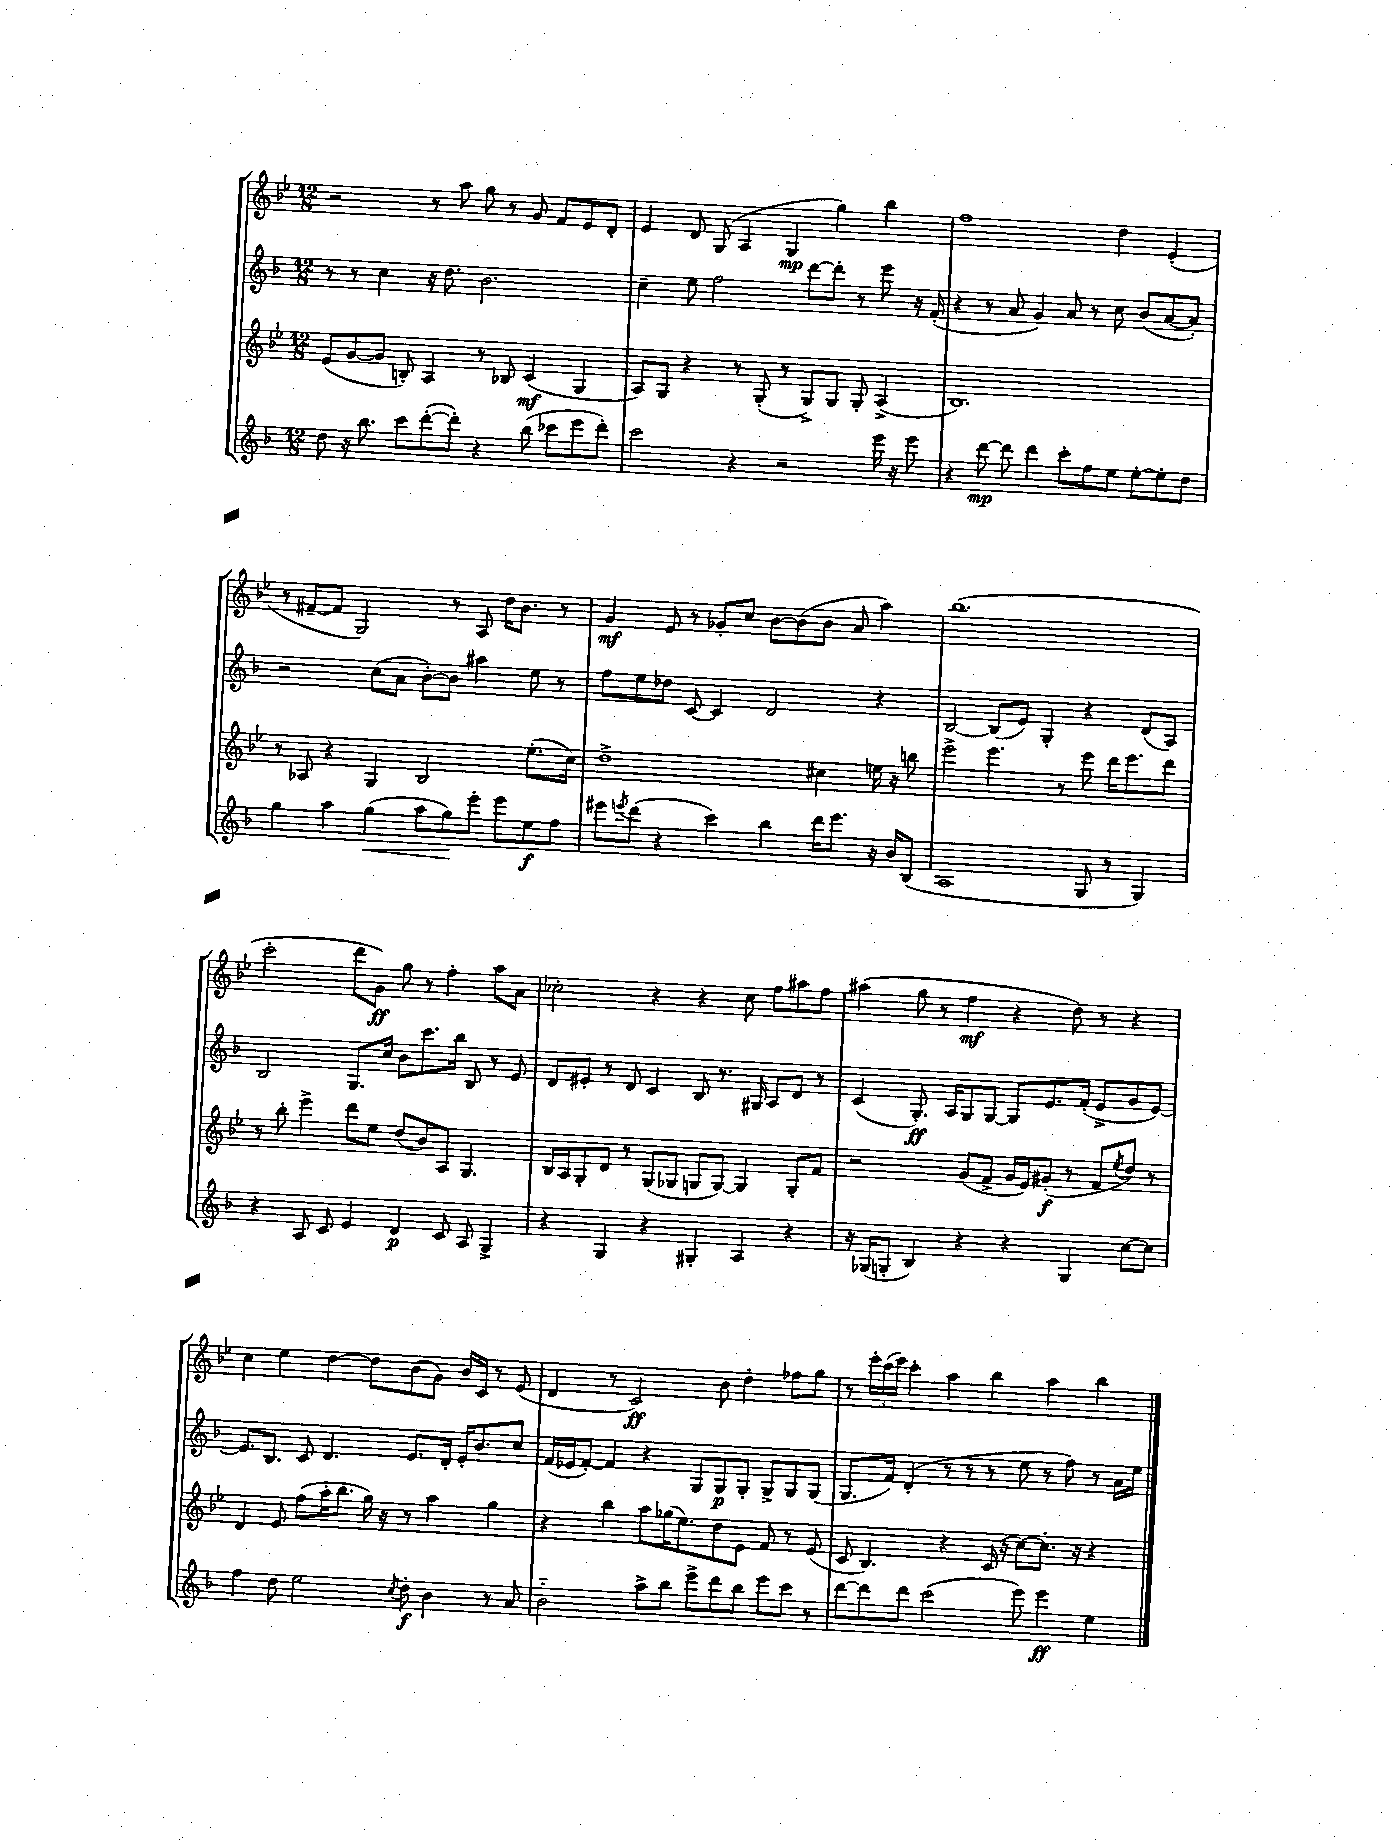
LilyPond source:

<<
\new StaffGroup <<
\new Staff = "s0" {
    \clef treble \key bes \major \numericTimeSignature \time 12/8
    r2 r8 a''8 g''8 r8 g'8 f'8 ees'8 d'8-. |
    ees'4 d'8 g8( a4 g4\mp g''4) bes''4 |
    f''1 d''4 ees'4-.( |
    r8 fis'8~-- fis'8 g2) r8 a8 d''16 bes'8. r8 |
    g'4\mf ees'8 r8 ges'8-. c''8 bes'8~ bes'8( bes'8 a'8 a''4) |
    bes''1.( |
    c'''2-. d'''8 g'8\ff) g''8 r8 f''4-. a''8 a'8 |
    ces''2-. r4 r4 ces''8 f''8 ais''8 f''8 |
    ais''4( g''8 r8 f''4\mf r4 d''8) r8 r4 |
    c''4 ees''4 d''4~ d''8 bes'8( g'8) bes'16 c'16 r8 ees'8( |
    d'4 r8 c'2\ff) bes'8 d''4-. fes''8 g''8 |
    r8 \tuplet 3/2 { ees'''16-. c'''16( ees'''16) } c'''4-. a''4 bes''4 a''4 bes''4 \bar "|." |
}
\new Staff = "s1" {
    \clef treble \key f \major \numericTimeSignature \time 12/8
    r8 r8 c''4 r16 d''8. bes'2. |
    c''4-- e''8 f''2 d'''8~ d'''8-. r8 e'''8 r16 f'16-.( |
    r4 r8 a'8 g'4) a'8 r8 c''8 bes'8( a'8~ a'8-.) |
    r2 c''8( a'8 bes'8~-.) bes'8 ais''4 e''8 r8 |
    f''8 e''8 des''8 c'8~ c'4 d'2 r4 |
    bes2~ bes8( e'8) g4-. r4 d'8( a8) |
    bes2 g8. c''16 bes'8 c'''8. bes''16 bes8 r8 e'8 |
    d'8 eis'8-. r8 d'8 c'4 bes8 r8. gis16 a8 d'8 r8 |
    c'4( g8.-.\ff) a16 g8 g8~ g8 e'8. f'16-.( e'8-> g'8 e'8~) |
    e'8. bes8. c'8 d'4. e'8. d'16-. e'16-. bes'8. c''8 |
    f'16( ees'16 f'8~-.) f'4 r4 g8 g8\p g8-. g8-> g8 g8( |
    g8. f'16) d'4-.( r8 r8 r8 e''8 r8 f''8) r8 a'16 e''16 \bar "|." |
}
\new Staff = "s2" {
    \clef treble \key bes \major \numericTimeSignature \time 12/8
    ees'8( g'8~ g'8 b8-.) a4 r8 bes8 c'4\mf( g4 |
    a8) g8 r4 r8 g8-.( r8 g8->) g8 g8-. a4->( |
    bes1.) |
    r8 aes8 r4 g4 bes2 ees''8.-.( c''16) |
    d''1-> cis''4 e''16 r16 b''8 |
    ees'''2-> ees'''4. r8 ees'''8 d'''16 ees'''8. d'''8 |
    r8 bes''8-. ees'''4-> d'''8 ees''8 d''8( bes'8) a8 g4. |
    bes16 a16 g8-. d'8 r8 g8( ges8 g8 g8~) g4 g8-. f'8 |
    r2 g'8( f'8-> g'16 ees'16) gis'8-.\f( r8 f'8 \acciaccatura { ees''8 } d''8) r8 |
    d'4 ees'8 f''8( a''16-. bes''8. g''16) r16 r8 a''4 g''4 |
    r4 bes''4 a''8 ges''16( ees''8.) d''8 ees'8 f'8 r8 ees'8( |
    c'8 bes4.) r4 c'16( r16 c''8~) c''8.-. r16 r4 \bar "|." |
}
\new Staff = "s3" {
    \clef treble \key f \major \numericTimeSignature \time 12/8
    d''8 r16 bes''8. c'''8 d'''8~-.( d'''8-.) r4 bes''8( ces'''8 e'''8 d'''8-.) |
    c'''2 r4 r2 e'''16 r16 e'''8 |
    r4 d'''8~\mp d'''8 d'''4 c'''8-. f''8 e''8 e''8~-. e''8-. d''8 |
    g''4 a''4 g''4\<( a''8 g''8\!) e'''8-. e'''8 e''8\f f''8 |
    eis'''8 \acciaccatura { e'''8 } d'''8( r4 c'''4) bes''4 d'''16 e'''8. r16 bes'16 bes8( |
    a1 g8 r8 g4) |
    r4 a8 c'8 e'4 d'4\p c'8 a8 g4-> |
    r4 g4 r4 gis4-. a4 r4 |
    r16 ges16( g8-. bes4) r4 r4 g4 c''8~ c''8 |
    f''4 d''8 e''2 \acciaccatura { c''8 } d''8-.\f bes'4 r8 a'8 |
    bes'2-_ a''8-> bes''8 e'''8-> d'''8 bes''8 e'''8 c'''8 r8 |
    d'''8~ d'''8 d'''8 c'''2( e'''8) e'''4\ff e''4 \bar "|." |
}
>>
>>
\layout { \context { \Score \remove "Bar_number_engraver" } }
